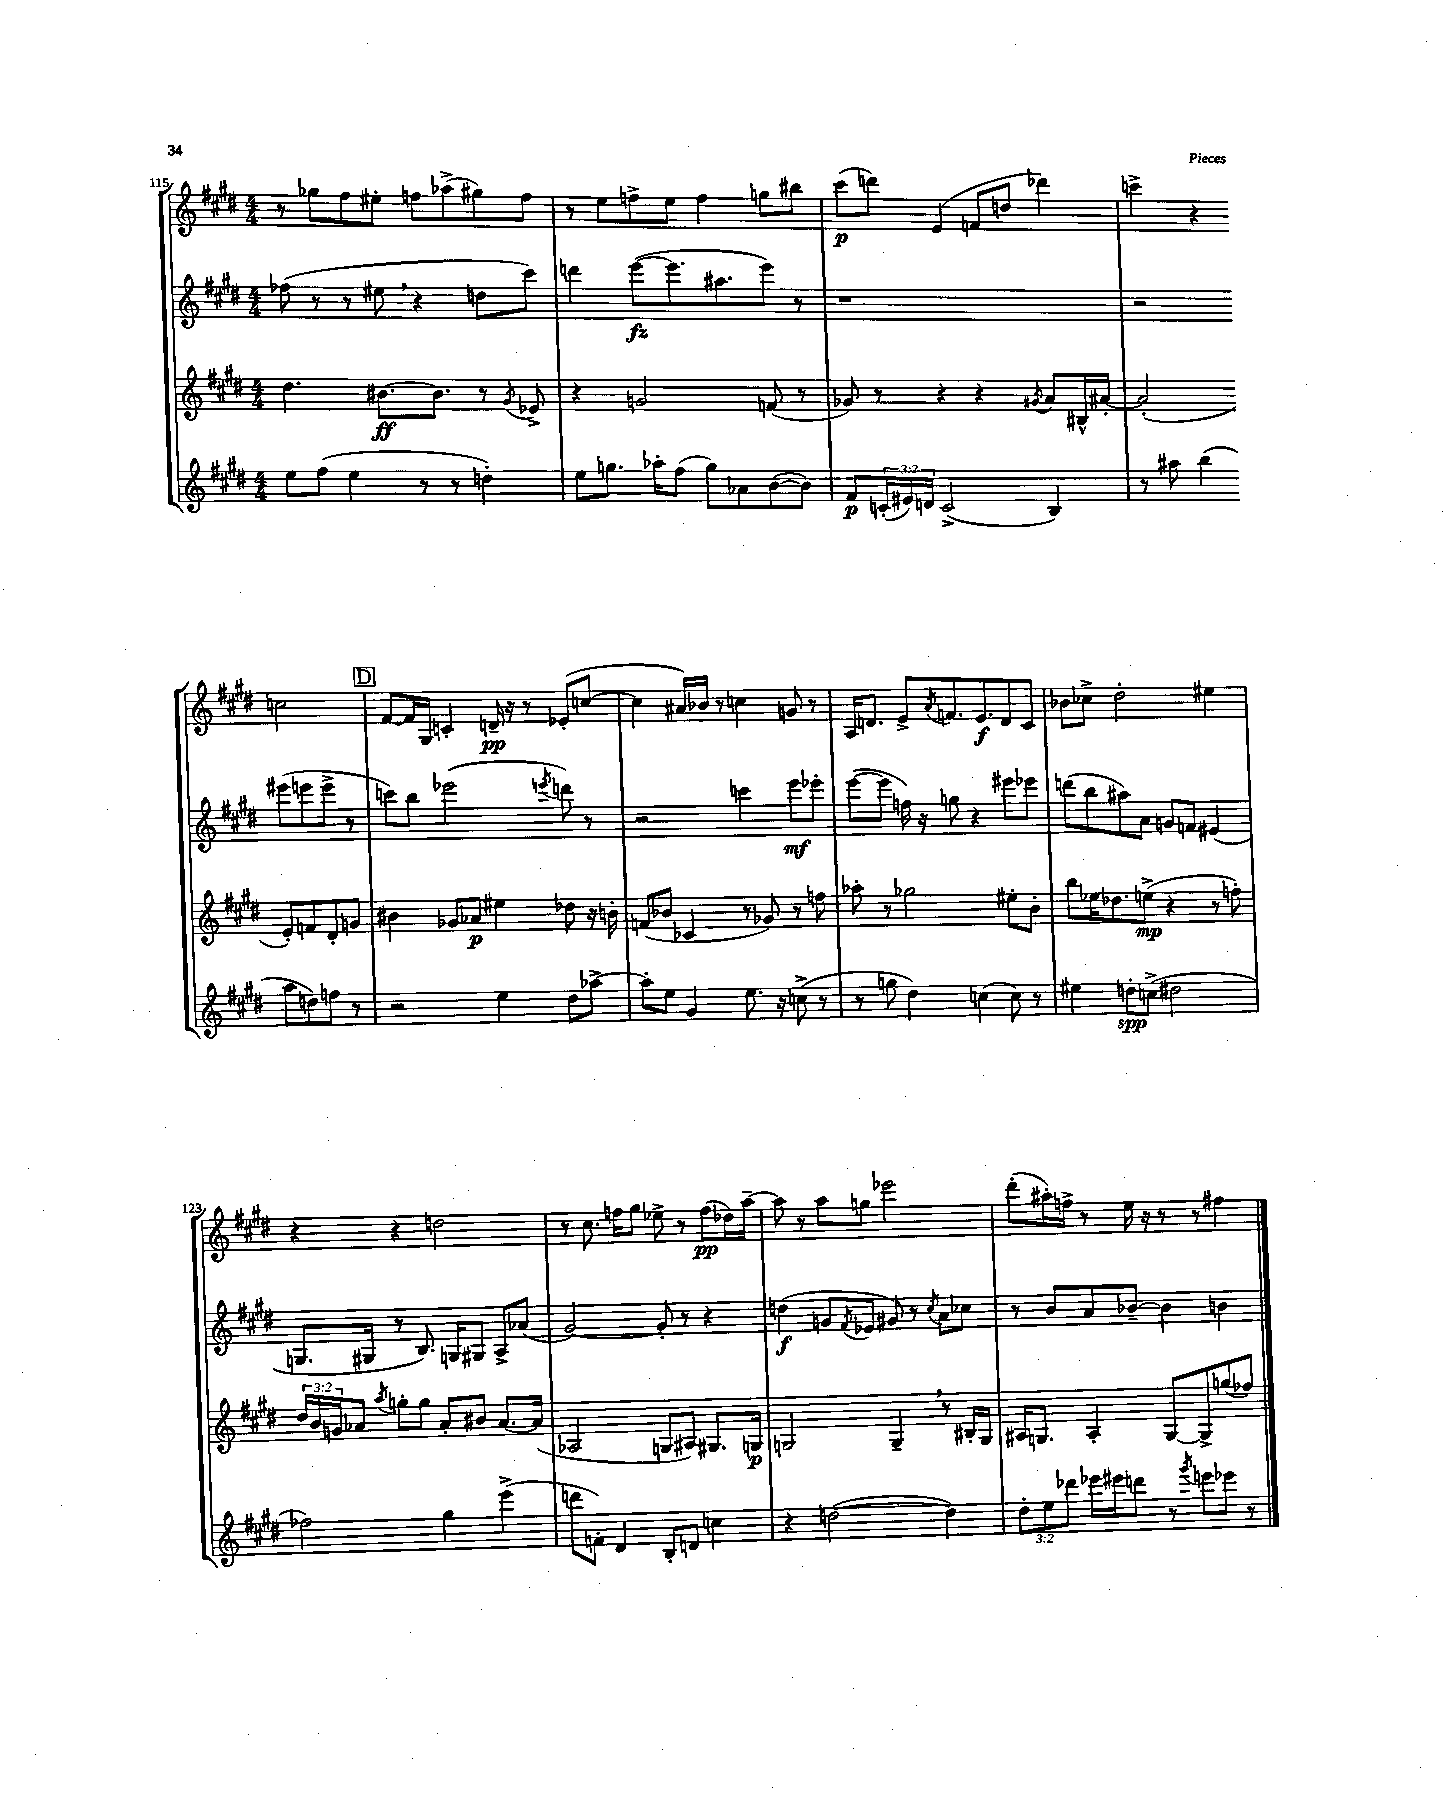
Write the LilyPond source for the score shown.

<<
\new StaffGroup <<
\new Staff = "s0" {
    \clef treble \key e \major \numericTimeSignature \time 4/4
    r8 ges''8 fis''8 eis''8-. f''8 aes''8->( gis''8) f''8 |
    r8 e''8 f''8-> e''8 f''4 g''8 bis''8 |
    cis'''8\p( d'''8) e'4( f'8 d''8 des'''4) |
    c'''4-> r4 c''2 |
    \mark \markup { \box "D" } fis'8~ fis'16 gis16 c'4-. d'16--\pp r16 r8 ees'8-.( c''8~ |
    c''4 ais'16) bes'16 r8 c''4 g'8 r8 |
    a16 d'8. e'8-> \acciaccatura { a'8 } f'8. e'8.\f d'8 cis'8 |
    bes'8 ces''8-> dis''2-. eis''4 |
    r4 r4 d''2 |
    r8 cis''8. f''16 gis''8 ees''8-> r8 f''8\pp( des''16) a''16~-- |
    a''8 r8 a''8 g''8 ees'''2 |
    dis'''8-.( ais''16-.) f''16-> r8 e''16 r16 r8 r8 fis''4 \bar "|." |
}
\new Staff = "s1" {
    \clef treble \key e \major \numericTimeSignature \time 4/4
    fes''8( r8 r8 eis''8 \breathe r4 d''8 cis'''8) |
    d'''4 e'''8~\fz( e'''8. ais''8. e'''8) r8 |
    r1 |
    r2 eis'''8( e'''8 e'''8-> r8 |
    \mark \markup { \box "D" } c'''8) b''8 ees'''2( \acciaccatura { e'''8 } d'''8) r8 |
    r2 c'''4 e'''8\mf ees'''8-. |
    e'''8~( e'''8 f''16) r16 g''8 r4 eis'''8 ees'''8 |
    d'''8( b''8 ais''8) a'8 g'8 f'8 eis'4( |
    g8. gis16 r8 b8.) g16 gis8 a8-> aes'8( |
    gis'2~) gis'8-. r8 r4 |
    d''4\f( g'8 \acciaccatura { fis'8 } ees'8 gis'8) r8 \acciaccatura { cis''8 } a'8 ces''8 |
    r8 b'8 a'8 bes'8~-- bes'4 b'4 \bar "|." |
}
\new Staff = "s2" {
    \clef treble \key e \major \numericTimeSignature \time 4/4 \override Staff.TupletNumber.text = #tuplet-number::calc-fraction-text
    dis''4. bis'8.~\ff bis'8. r8 \acciaccatura { gis'8 } ees'8-> |
    r4 g'2 f'8( r8 |
    ges'8) r8 r4 r4 \acciaccatura { gis'8 } a'8 bis16-^ ais'16~-. |
    ais'2-.( e'8-.) f'8 dis'8-. g'8 |
    \mark \markup { \box "D" } bis'4 ges'8 aes'8\p eis''4 des''8 r16 b'16-. |
    f'8( bes'8 ces'4 r8 ges'8) r8 f''8 |
    aes''8-. r8 ges''2 eis''8-. b'8-. |
    b''8 ees''16 des''8. e''8->\mp( r4 r8 f''8-.) |
    \tuplet 3/2 { dis''16 b'16 g'16 } aes'8 \acciaccatura { a''8 } g''8-. g''8 aes'8-. bis'8 aes'8.~ aes'16( |
    aes2 g8 ais8) gis8. g16\p |
    g2 g4-- \breathe r8 bis16-. g16 |
    ais16 g8. ais4-. g8~ g8-> g''8( fes''8) \bar "|." |
}
\new Staff = "s3" {
    \clef treble \key e \major \numericTimeSignature \time 4/4 \override Staff.TupletNumber.text = #tuplet-number::calc-fraction-text
    e''8 fis''8( e''4 r8 r8 d''4-.) |
    e''8 g''8. aes''16-. fis''8( g''8) aes'8 b'8~( b'8) |
    fis'8\p \tuplet 3/2 { c'16-.( eis'16) d'16 } c'2->( b4) |
    r8 ais''8 b''4( ais''8 d''8) f''8 r8 |
    \mark \markup { \box "D" } r2 e''4 dis''8 aes''8~-> |
    aes''8-. e''8 gis'4 e''8. r16 c''8->( r8 |
    r8 g''8 dis''4) c''4( c''8) r8 |
    eis''4 d''8-.\spp c''8->( dis''2 |
    fes''2) gis''4 e'''4->( |
    d'''8 f'8-.) dis'4 b8-. d'8 c''4 |
    r4 d''2~( d''4) |
    \tuplet 3/2 { dis''8-. e''8 des'''8 } ees'''16 eis'''16 d'''8 r8 \acciaccatura { gis'''8 } e'''8 ees'''8 r8 \bar "|." |
}
>>
>>
\layout { \context { \Score currentBarNumber = #115 } }
